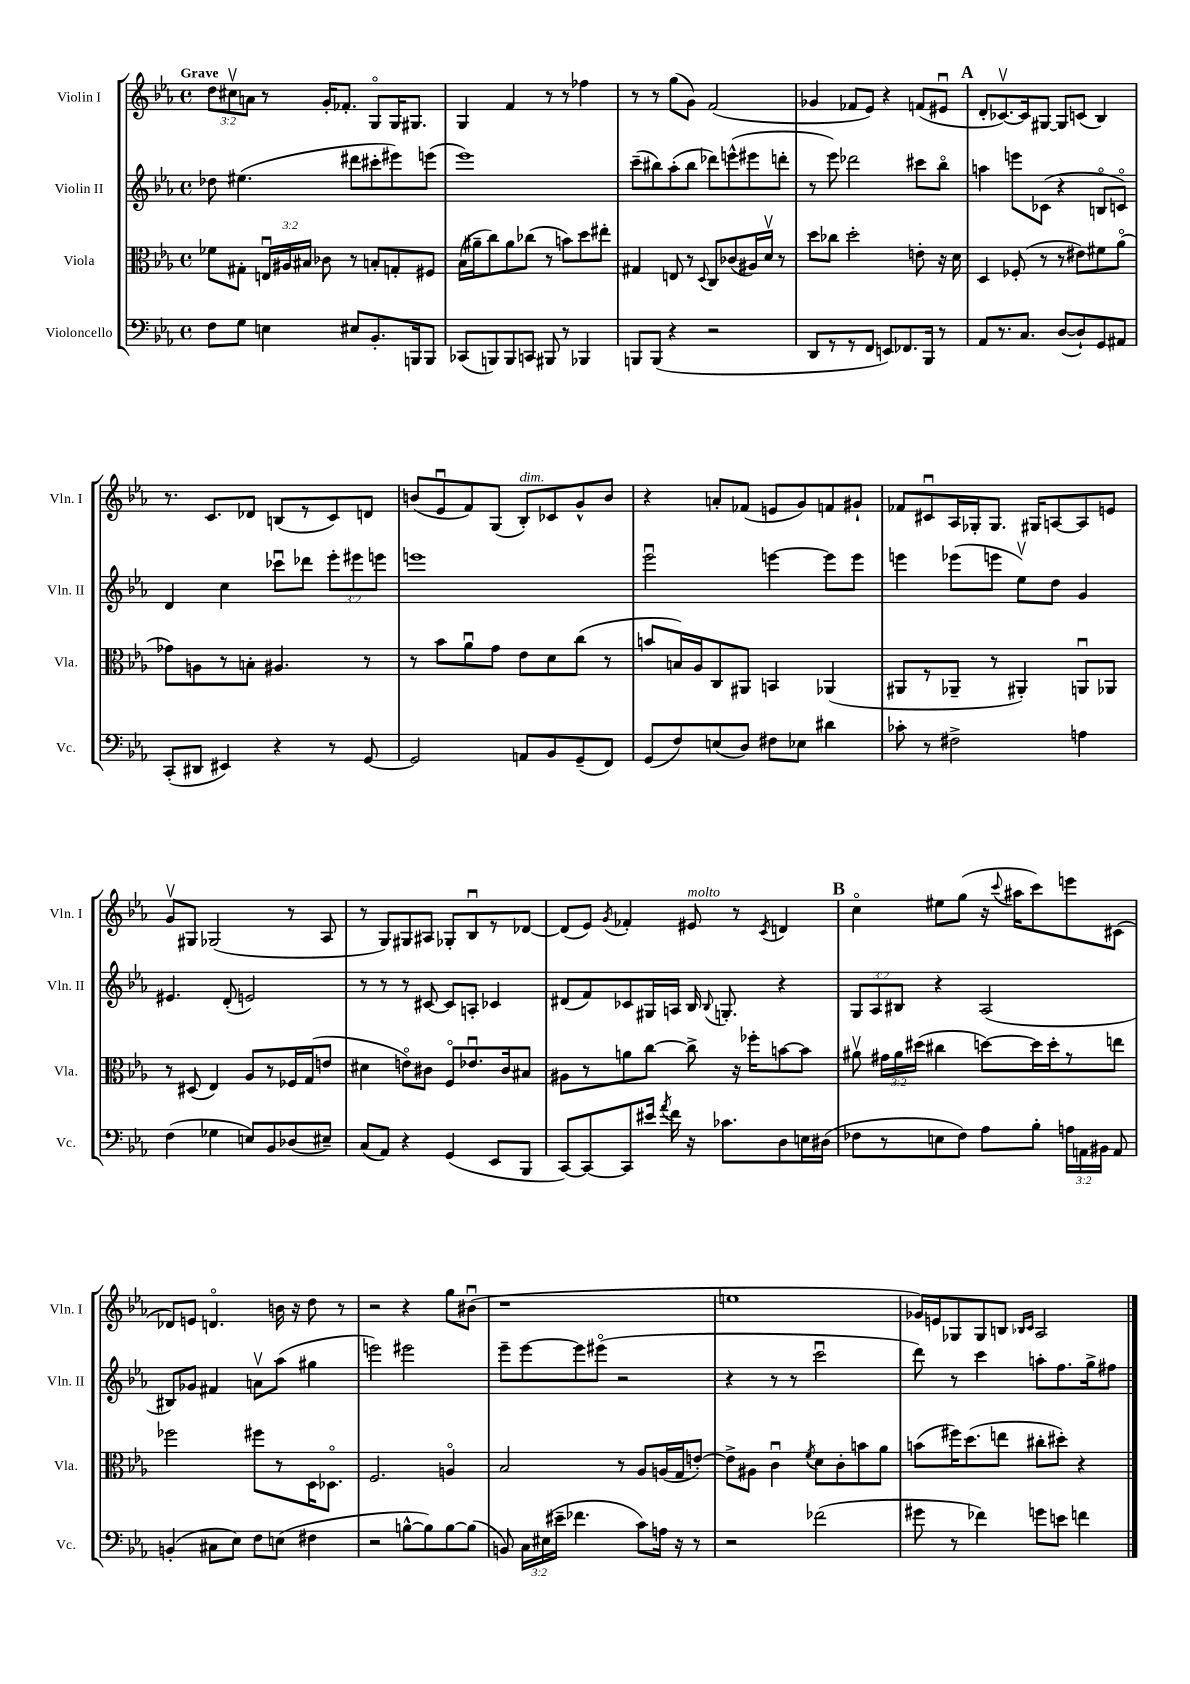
<<
\new StaffGroup <<
\new Staff = "s0" \with { instrumentName = "Violin I" shortInstrumentName = "Vln. I" } {
    \clef treble \key ees \major \defaultTimeSignature \time 4/4 \override Staff.TupletNumber.text = #tuplet-number::calc-fraction-text \tempo "Grave"
    \autoBeamOff \tuplet 3/2 { d''8[ cis''8\upbow a'8] } r8 g'16[-. fes'8.]-. g8[\flageolet g16 gis8.] |
    g4 f'4 r8 r8 fes''4 |
    r8 r8 g''8[( g'8]) f'2( |
    ges'4 fes'8[ ees'8]) r4 f'8[( eis'8]\downbow |
    \mark \markup { \bold "A" } d'8[-. ces'8.~\upbow) ces'16 gis8]~ gis8[ c'8]( bes4) |
    r8. c'8.[ des'8] b8[( r8 c'8) d'8] |
    b'8[( ees'8\downbow f'8) g8]( bes8[-.^\markup { \italic "dim." }) ces'8 g'8-^ b'8] |
    r4 a'8[-. fes'8]( e'8[ g'8) f'8 gis'8]-! |
    fes'8[ cis'8\downbow aes16 ges16-. ges8.] gis16[ a8~ a8 e'8] |
    g'8[\upbow gis8] ges2( r8 aes8 |
    r8 g8[) gis8 ais8] ges8[-. bes8\downbow r8 des'8]~ |
    des'8[( ees'8]) \acciaccatura { g'8 } fes'4-. eis'8^\markup { \italic "molto" } r8 \acciaccatura { c'8 } d'4 |
    \mark \markup { \bold "B" } c''4\flageolet eis''8[ g''8]( r16 \appoggiatura { c'''8 } ais''16[ c'''8) e'''8 cis'8]( |
    des'8[) e'8] d'4.\flageolet b'16 r16 d''8 r8 |
    r2 r4 g''8[ bis'8]\downbow( |
    r1 |
    e''1 |
    ges'16[) e'16 ges8 ges8 b8] \grace { bes16[ c'16] } aes2 \bar "|." |
}
\new Staff = "s1" \with { instrumentName = "Violin II" shortInstrumentName = "Vln. II" } {
    \clef treble \key ees \major \defaultTimeSignature \time 4/4 \override Staff.TupletNumber.text = #tuplet-number::calc-fraction-text
    \autoBeamOff des''8 eis''4.( dis'''8[ cis'''8-. eis'''8) e'''8]( |
    ees'''1) |
    c'''8[--( bis''8) aes''8-.( bis''8] des'''8[) e'''8-^( eis'''8 d'''8]-. |
    r8 ees'''8) des'''2 cis'''8[ bes''8]\flageolet |
    \mark \markup { \bold "A" } a''4 e'''8[ ces'8]( r4 b8[\flageolet c'8]\flageolet) |
    d'4 c''4 ces'''8[\downbow des'''8] \tuplet 3/2 { ees'''8[-. eis'''8 e'''8] } |
    e'''1 |
    ees'''2\downbow e'''4~ e'''8[ e'''8] |
    e'''4 ees'''8[( e'''8] ees''8[\upbow) d''8] g'4 |
    eis'4. d'8-.( e'2) |
    r8 r8 r8 cis'8~ cis'8[ a8]-. ces'4 |
    dis'8[( f'8) ces'8 gis16 a16] bes16 \appoggiatura { bes8 } g8.-. r4 |
    \mark \markup { \bold "B" } \tuplet 3/2 { g8[ aes8 bis8] } r4 aes2( |
    bis8[) ges'8] fis'4 a'8[\upbow aes''8]( gis''4 |
    e'''2) eis'''2 |
    ees'''8[-- ees'''8~ ees'''8 eis'''8]\flageolet( r2 |
    r4 r8 r8 c'''2\downbow |
    d'''8) r8 c'''4 a''8[-. f''8. g''16-> fis''8] \bar "|." |
}
\new Staff = "s2" \with { instrumentName = "Viola" shortInstrumentName = "Vla." } {
    \clef alto \key ees \major \defaultTimeSignature \time 4/4 \override Staff.TupletNumber.text = #tuplet-number::calc-fraction-text
    \autoBeamOff fes'8[ gis8]-. \tuplet 3/2 { e16[\downbow ais16 bis16] } ces'8 r8 b8[-. g8-. fis8] |
    bes16[( ais'16-- c''8) ais'8 ces''8]( r8 b'8[) d''8 eis''8]-. |
    gis4 e8 r8 \appoggiatura { d8 } c8[ ces'8( ais16) d'16]\upbow r8 |
    d''8[ ces''8] d''2-. e'8-. r16 d'16 |
    \mark \markup { \bold "A" } d4 fes8-.( r8 r8 eis'8[) fis'8 aes'8]\flageolet( |
    ges'8[) a8 r8 b8]-. ais4. r8 |
    r8 bes'8[ aes'8\downbow g'8] ees'8[ d'8 c''8]( r8 |
    b'8[ b16) aes16 c8 ais,8] b,4 aes,4( |
    ais,8[ r8 aes,8]-- r8 ais,4-.) a,8[\downbow aes,8] |
    r8 dis8( ees4) aes8[ r8 fes16 g16( e'8] |
    dis'4 e'8[\flageolet) cis'8] f8[\flageolet ees'8.\downbow cis'16 bis8] |
    ais8[ r8 a'8 c''8]~ c''8-> r16 fes''16[-. b'8~ b'8] |
    \mark \markup { \bold "B" } ais'8\upbow \tuplet 3/2 { gis'16[ ais'16 dis''16]( } cis''4 d''8[~) d''16 d''16-. r8 e''8] |
    fes''2 fis''8[ r8 d16 des8.]\flageolet |
    f2. a4\flageolet |
    bes2 r8 aes8[ a16( g16 e'8]~-.) |
    e'8[-> ais8] c'4\downbow \acciaccatura { f'8 } d'8[ c'8-. b'8 aes'8] |
    b'8[( fis''16) d''8.( e''8] cis''8[-. dis''8]-.) r4 \bar "|." |
}
\new Staff = "s3" \with { instrumentName = "Violoncello" shortInstrumentName = "Vc." } {
    \clef bass \key ees \major \defaultTimeSignature \time 4/4 \override Staff.TupletNumber.text = #tuplet-number::calc-fraction-text
    \autoBeamOff f8[ g8] e4 eis8[ bes,8.-. b,,16 b,,8] |
    ces,8[( b,,8) b,,8 c,8] bis,,8 r8 bes,,4 |
    b,,8[ b,,8]( r4 r2 |
    d,8[ r8 r8 f,8] e,8[) fes,8. bes,,16] r8 |
    \mark \markup { \bold "A" } aes,8[ r8. c8.] d8[~( d8-!) g,8 ais,8] |
    c,8[-.( dis,8] eis,4) r4 r8 g,8~ |
    g,2 a,8[ bes,8 g,8--( f,8]) |
    g,8[( f8) e8( d8]) fis8[ ees8] dis'4 |
    ces'8-. r8 fis2-> a4 |
    f4( ges4 e8[) bes,8 des8( eis8]--) |
    c8[( aes,8]) r4 g,4( ees,8[ bes,,8] |
    c,8[~) c,8~ c,8 eis'16] \acciaccatura { aes'8 } f'16 r16 ces'8.[ d8 e16 dis16]( |
    \mark \markup { \bold "B" } fes8[ r8 e8 fes8]) aes8[ bes8]-. \tuplet 3/2 { a16[ a,16 bis,16] } a,8 |
    b,4-.( cis8[ ees8]) f8[ e8]( fis4 |
    r2 b8[~-^ b8) b8~ b8]( |
    b,8) \tuplet 3/2 { c16[ eis16( eis'16]-- } fes'4. c'8[) a16] r16 r8 |
    r2 fes'2( |
    gis'8 r8 fes'4) g'8[ e'8] f'4 \bar "|." |
}
>>
>>
\layout { \context { \Score \remove "Bar_number_engraver" } }
